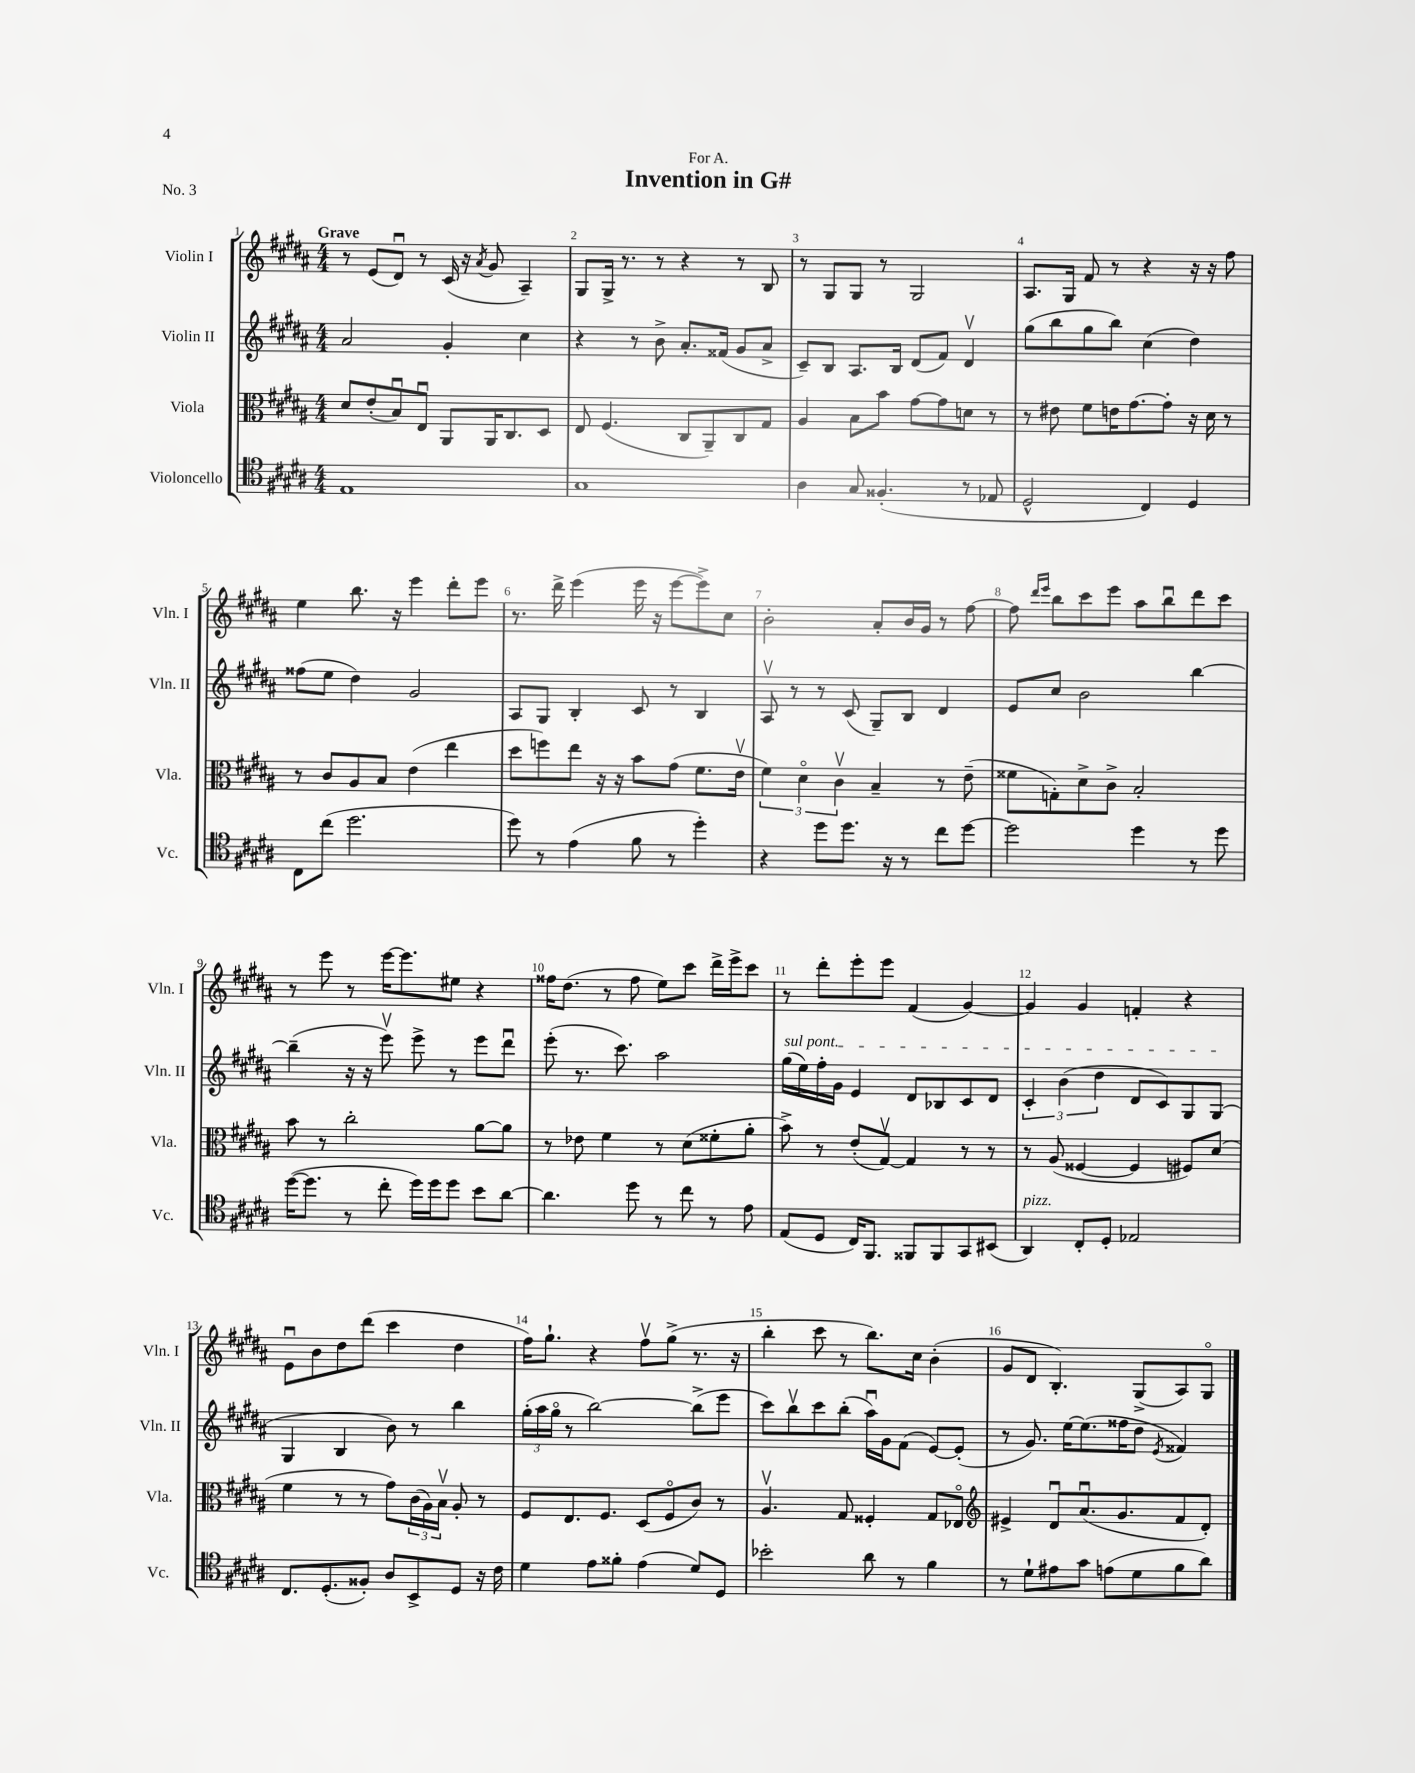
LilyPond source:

\header { title = "Invention in G#" dedication = "For A." piece = "No. 3" }
<<
\new StaffGroup <<
\new Staff = "s0" \with { instrumentName = "Violin I" shortInstrumentName = "Vln. I" } {
    \clef treble \key b \major \numericTimeSignature \time 4/4 \tempo "Grave"
    r8 e'8( dis'8\downbow) r8 cis'16( r16 \acciaccatura { ais'8 } gis'8 ais4--) |
    gis8 gis16-> r8. r8 r4 r8 b8 |
    r8 gis8 gis8 r8 gis2 |
    ais8. gis16 fis'8 r8 r4 r16 r16 fis''8 |
    e''4 b''8. r16 e'''4 dis'''8-. e'''8 |
    r8. dis'''16-> e'''4( e'''16 r16 e'''8~ e'''8->) cis''8 |
    b'2-. ais'8-. b'16 gis'16 r8 fis''8~ |
    fis''8 \grace { dis'''16 e'''16 } b''8 cis'''8 e'''8 ais''8 b''8\downbow dis'''8 cis'''8 |
    r8 e'''8 r8 e'''16~ e'''8. eis''8 r4 |
    fisis''16 dis''8.( r8 fisis''8 e''8) cis'''8 dis'''16-> e'''16-> cis'''8 |
    r8 dis'''8-. e'''8-. e'''8 fis'4( gis'4~) |
    gis'4 gis'4 f'4-. r4 |
    e'8\downbow b'8 dis''8 dis'''8( cis'''4 dis''4 |
    fis''16) gis''8.-! r4 fis''8\upbow gis''8->( r8. r16 |
    b''4-. cis'''8 r8 b''8.) cis''16 b'4-.( |
    gis'8 dis'8 b4.-.) gis8->( ais8) gis8\flageolet \bar "|." |
}
\new Staff = "s1" \with { instrumentName = "Violin II" shortInstrumentName = "Vln. II" } {
    \clef treble \key b \major \numericTimeSignature \time 4/4
    ais'2 gis'4-. cis''4 |
    r4 r8 b'8-> ais'8.-. fisis'16( gis'8 ais'8-> |
    cis'8--) b8 ais8. b16 dis'8( fis'8) dis'4\upbow |
    gis''8( b''8 gis''8 b''8) cis''4( dis''4) |
    fisis''8( e''8 dis''4) gis'2 |
    ais8 gis8 b4-. cis'8 r8 b4 |
    ais8\upbow r8 r8 cis'8( gis8--) b8 dis'4 |
    e'8 cis''8 b'2 b''4~ |
    b''4--( r16 r16 e'''8\upbow) e'''8-> r8 e'''8 dis'''8\downbow |
    e'''8-.( r8. cis'''8.) ais''2 |
    \once \override TextSpanner.bound-details.left.text = \markup { \italic "sul pont." } gis''16\startTextSpan( e''16) fis''16-. gis'16 e'4 dis'8 bes8 cis'8 dis'8 |
    \tuplet 3/2 { cis'4-. b'4( dis''4 } dis'8 cis'8) gis8 gis8\stopTextSpan( |
    gis4 b4 b'8) r8 b''4 |
    \tuplet 3/2 { gis''16-.( ais''16 gis''16\flageolet } r8 b''2~) b''8->( e'''8 |
    cis'''8) b''8\upbow cis'''8 b''8-.( ais''16\downbow) gis'16 fis'8( e'8~) e'8-.( |
    r8 gis'8.) e''16~ e''8.( fisis''16 dis''8 \acciaccatura { e'8 } fisis'4) \bar "|." |
}
\new Staff = "s2" \with { instrumentName = "Viola" shortInstrumentName = "Vla." } {
    \clef alto \key b \major \numericTimeSignature \time 4/4
    dis'8 e'8-.( b8\downbow) e8\downbow ais,8 ais,16 cis8. dis8 |
    e8 fis4.( cis8 ais,8--) cis8 gis8 |
    ais4 b8 b'8 gis'8~ gis'8 d'8 r8 |
    r8 eis'8 fis'8 e'16 gis'8.~ gis'8-. r16 dis'16 r8 |
    r8 cis'8 ais8 b8 e'4( e''4 |
    dis''8 f''8) e''8 r16 r16 b'8 gis'8( fis'8. e'16\upbow |
    \tuplet 3/2 { fis'4) dis'4\flageolet cis'4\upbow } b4-- r8 e'8--( |
    fisis'8 g8-.) dis'8-> cis'8-> b2-. |
    b'8 r8 cis''2-. ais'8~ ais'8 |
    r8 ees'8 fis'4 r8 dis'8( fisis'8-. ais'8-. |
    b'8->) r8 e'8-.( gis8~\upbow) gis4 r8 r8 |
    r8 ais8( fisis4~ fisis4 fis8) dis'8( |
    fis'4 r8 r8 gis'8) \tuplet 3/2 { cis'16( ais16) b16\upbow } ais8-. r8 |
    fis8 e8. fis8. dis8( fis8\flageolet cis'8) r8 |
    ais4.\upbow gis8 fisis4-. gis8 ees8\flageolet |
    \clef treble eis'4-> dis'8\downbow ais'8.\downbow( gis'8. fis'8 dis'8-.) \bar "|." |
}
\new Staff = "s3" \with { instrumentName = "Violoncello" shortInstrumentName = "Vc." } {
    \clef tenor \key b \major \numericTimeSignature \time 4/4
    e1 |
    gis1 |
    ais4 gis8 fisis4.-.( r8 ees8 |
    dis2-^ cis4) dis4 |
    cis8 cis''8( dis''2. |
    dis''8) r8 e'4( fis'8 r8 dis''4-.) |
    r4 dis''8 dis''8. r16 r8 cis''8 dis''8~ |
    dis''2 dis''4 r8 dis''8 |
    dis''16~( dis''8. r8 cis''8-. dis''16) dis''16 dis''8 b'8 ais'8~ |
    ais'4. dis''8 r8 cis''8 r8 e'8 |
    e8( dis8 cis16) fis,8. fisis,8 fisis,8 gis,8 bis,8( |
    ais,4^\markup { \italic "pizz." }) cis8-. dis8-. ees2 |
    cis8. dis8.-.( fisis8-.) ais8 b,8-> dis8 r16 cis'16 |
    dis'4 e'8 fisis'8-. e'4( dis'8) dis8 |
    bes'2-. ais'8 r8 fis'4 |
    r8 dis'8-! eis'8 gis'8 e'8( dis'8 fis'8 ais'8) \bar "|." |
}
>>
>>
\layout { \context { \Score \override BarNumber.break-visibility = ##(#f #t #t) barNumberVisibility = #all-bar-numbers-visible } }
